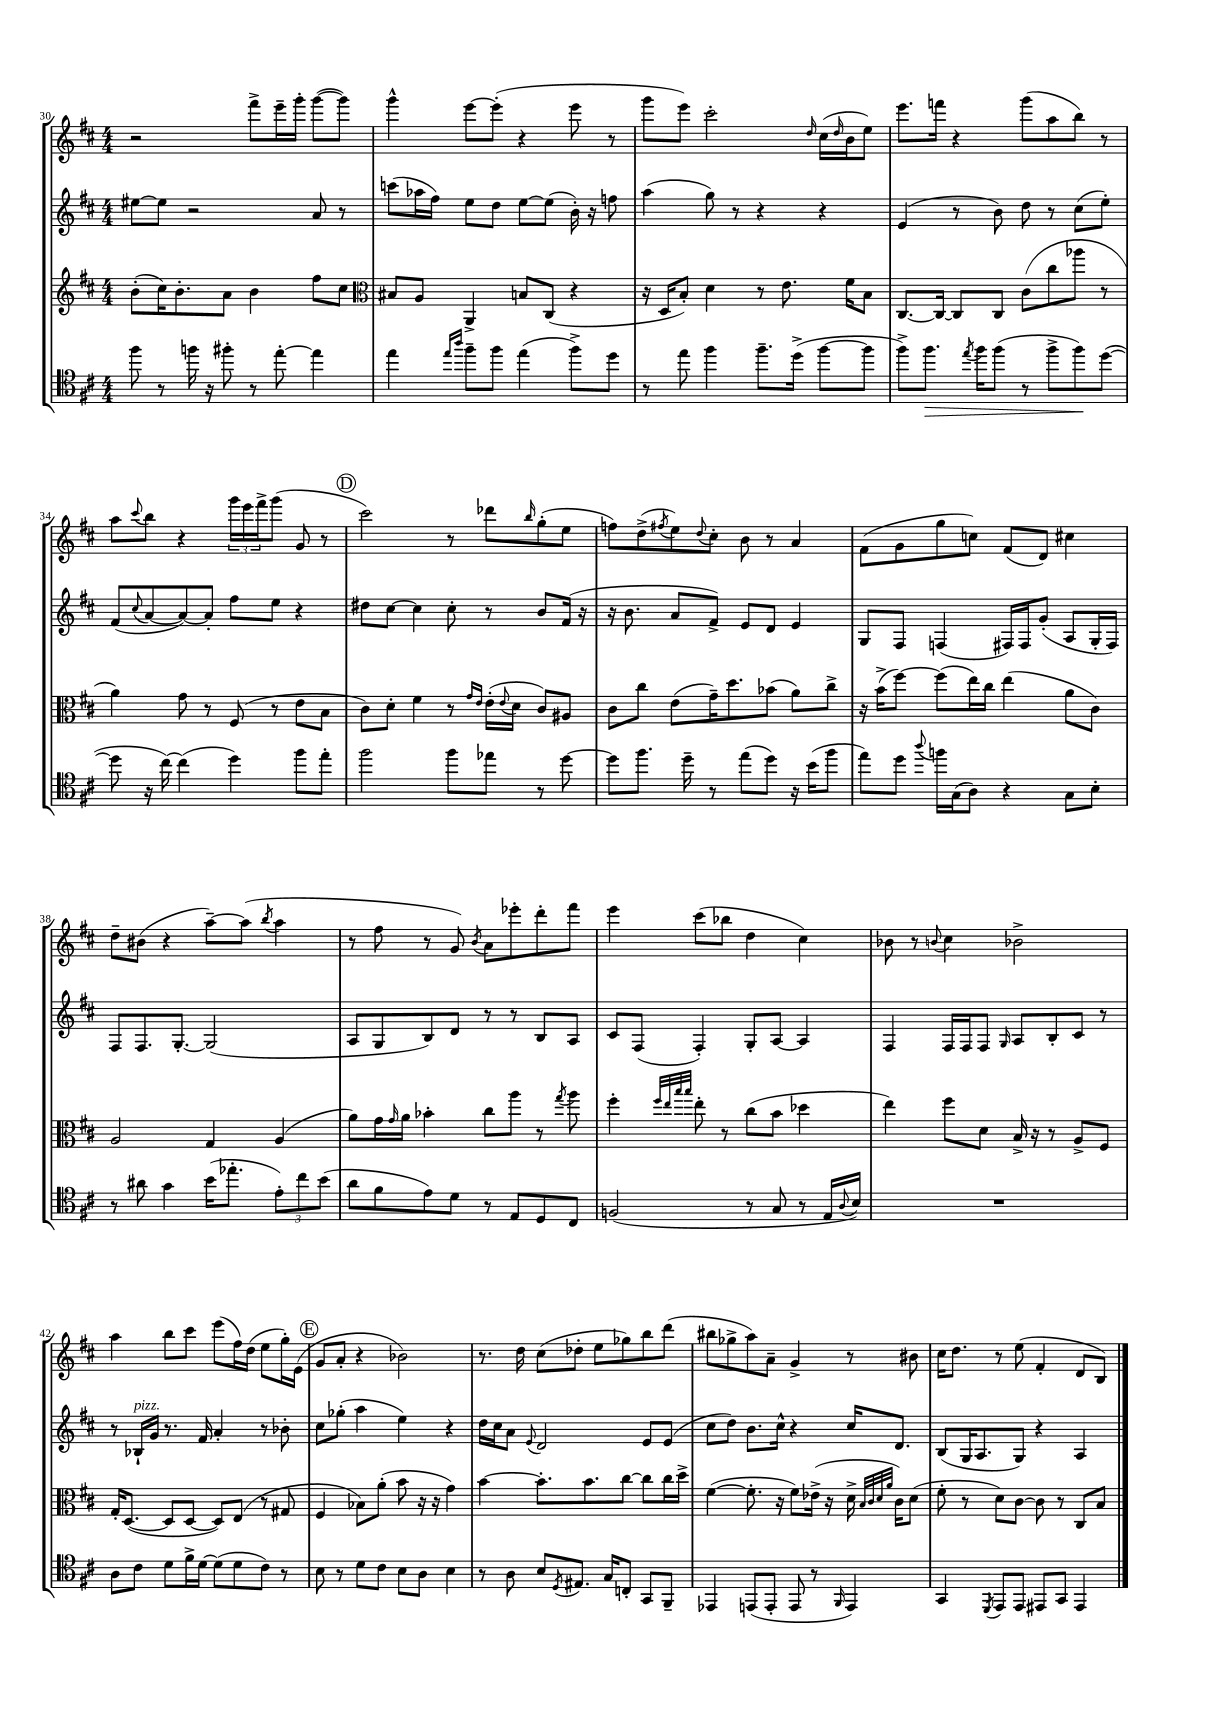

**kern	**dynam	**kern	**kern	**kern
*part4	*part4	*part3	*part2	*part1
*staff4	*staff4	*staff3	*staff2	*staff1
*clefC4	*	*clefG2	*clefG2	*clefG2
*k[f#c#]	*	*k[f#c#]	*k[f#c#]	*k[f#c#]
*M4/4	*	*M4/4	*M4/4	*M4/4
=30	=30	=30	=30	=30
8ff#\	.	(8b'\L	[8ee#X\L	2r
8r	.	16cc#\K)	8ee#\J]	.
.	.	8.b'\	.	.
16ffn\	.	.	2r	.
16r	.	.	.	.
8ff#X'\	.	8a\J	.	.
8r	.	4b\	.	8fff#^\L
[8ee'\	.	.	.	16eee~\L
.	.	.	.	16ggg'\JJ
4ee\]	.	8ff#\L	8a/	([8ggg\L
.	.	8cc#\J	8r	8ggg\J])
=31	=31	=31	=31	=31
*	*	*clefC3	*	*
4ee\	.	8B#X/L	(8cccn\L	4ggg^^\
.	.	8A/J	16aa-X\L	.
.	.	.	16ff#\JJ)	.
16qqee/LL	.	.	.	.
16qqaa/JJ	.	.	.	.
8ff#~\L	.	4AA^/	8ee\L	[8eee\L
8ff#\J	.	.	8dd\J	(8eee'\J]
(4ee\	.	8Bn/L	[8ee\L	4r
.	.	(8C#/J	(8ee\J]	.
8ff#^\L)	.	4r	16b'\)	8eee\
.	.	.	16r	.
8dd\J	.	.	8ffn\	8r
=32	=32	=32	=32	=32
8r	.	16r	(4aa\	8ggg\L
.	.	16D/KL	.	.
8ee\	.	8B'/J)	.	8eee\J)
4ff#\	.	4d\	8gg\)	2ccc#'\
.	.	.	8r	.
8.ff#~\L	.	8r	4r	.
.	.	8.e\	.	.
(16dd^\Jk	.	.	.	.
.	.	.	.	16qqdd/
[8ff#\L	.	.	4r	(16cc#\LL
.	.	.	.	16qqdd/
.	.	16f#\KL	.	16b\J
8ff#\J]	.	8B\J	.	8ee\J)
=33	=33	=33	=33	=33
8ff#^\L)	.	[8.C#/L	(4e/	8.eee\L
!	!LO:HP:b	!	!	!
8.ff#\J	>	.	.	.
.	.	16C#/Jk_	.	16fffn\Jk
.	.	8C#/L]	8r	4r
8qee/	.	.	.	.
16ff#\KL	.	.	.	.
(8ff#\J	.	8C#/J	8b\)	.
8r	.	(8c#\L	8dd\	(8ggg\L
8ff#^\L	.	8cc#\	8r	8aa\
8ff#\)	.	8aa-X\J	(8cc#\L	8bb\J)
([8dd\J	]	8r	8ee'\J)	8r
!!LO:LB:g=z
=34	=34	=34	=34	=34
8dd\]	.	4a\)	(8f#/L	8aa\L
.	.	.	8qqcc#/	8qqccc#/
16r	.	.	[8a/	8bb\J
[16cc#\)	.	.	.	.
(4cc#\]	.	8g\	8a/_)	4r
.	.	8r	8a'/J]	.
4dd\)	.	(8F#/	8ff#\L	24ggg\LL
.	.	.	.	24eee\
.	.	.	.	24fff#^\J
.	.	8r	8ee\J	(8ggg\J
8ff#\L	.	8e\L	4r	8g/
8ee'\J	.	8B\J	.	8r
!!LO:REH:place=s1:t=D
=35	=35	=35	=35	=35
2ff#\	.	8c#\L)	8dd#X\L	2ccc#\)
.	.	8d'\J	[8cc#\J	.
.	.	4f#\	4cc#\]	.
8ff#\L	.	8r	8cc#'\	8r
.	.	16qqg/LL	.	.
.	.	16qqe/JJ	.	.
8ee-X\J	.	(16e'\LL	8r	8ddd-X\L
.	.	8qqe/	.	.
.	.	16d\JJ	.	.
.	.	.	.	16qqbb/
8r	.	8c#/L)	8b/L	(8gg'\
[8dd\	.	8A#X/J	(16f#/Jk	8ee\J
.	.	.	16r	.
=36	=36	=36	=36	=36
8dd\L]	.	8c#\L	16r	8ffn\L)
.	.	.	8.b\	.
8.ff#\J	.	8cc#\J	.	(8dd^\
.	.	.	.	8qff#X/
.	.	(8e\L	8a/L	8ee\)
16dd~\	.	.	.	.
.	.	.	.	8qqdd/
8r	.	16g~\K)	8f#^/J)	8cc#'\J
.	.	8.dd\	.	.
(8ee\L	.	.	8e/L	8b\
8dd\J)	.	(8b-X\J	8d/J	8r
16r	.	8a\L)	4e/	4a/
(16b\KL	.	.	.	.
8ff#\J	.	8cc#^\J	.	.
=37	=37	=37	=37	=37
8ee\L)	.	16r	8G/L	(8f#\L
.	.	(16b^\KL	.	.
8dd\J	.	[8ff#\J)	8F#/J	8g\
8qqaa/	.	.	.	.
16ffn\LL	.	(8ff#\L]	(4Fn/	8gg\
(16G\J	.	.	.	.
8A\J)	.	16ee\L)	.	8ccn\J)
.	.	16cc#\JJ	.	.
4r	.	(4ee\	16F#X/LL)	(8f#/L
.	.	.	16F#/J	.
.	.	.	(8g'/J	8d/J)
8G\L	.	8a\L	8A/L	4cc#X\
8B'\J	.	8c#\J)	16G'/L	.
.	.	.	16F#/JJ)	.
!!LO:LB:g=z
=38	=38	=38	=38	=38
8r	.	2A/	8F#/L	8dd~\L
8a#X\	.	.	8.F#/	(8b#X\J
4g\	.	.	.	4r
.	.	.	[8.G'/J	.
(16b\KL	.	4G/	(2G/]	[8aa~\L)
8.ee-X'\J	.	.	.	.
.	.	.	.	(8aa\J]
.	.	.	.	8qbb/
12e'\L)	.	(4A/	.	4aa\
12cc#\	.	.	.	.
(12b\J	.	.	.	.
=39	=39	=39	=39	=39
8a\L	.	8a\L)	8A/L	8r
8f#\	.	16g\L	8G/	8ff#\
.	.	16qqg/	.	.
.	.	16a\JJ	.	.
8e\)	.	4b-X'\	8B/)	8r
8d\J	.	.	8d/J	8g/)
.	.	.	.	8qb/
8r	.	8cc#\L	8r	8a\L
8E/L	.	8aa\J	8r	8eee-X'\
8D/	.	8r	8B/L	8ddd'\
.	.	8qgg/	.	.
8C#/J	.	8aa\	8A/J	8fff#\J
=40	=40	=40	=40	=40
(2Fn/	.	4ff#'\	8c#/L	4eee\
.	.	.	(8F#/J	.
.	.	32qqff#/LLL	.	.
.	.	32qqee/	.	.
.	.	32qqbb/	.	.
.	.	32qqbb/JJJ	.	.
.	.	8ee'\	4F#'/)	(8ccc#\L
.	.	8r	.	8bb-X\J
8r	.	(8cc#\L	8G'/L	4dd\
8G/	.	8b\J	[8A/J	.
8r	.	4dd-X\	4A/]	4cc#\)
16E/LL	.	.	.	.
8qqA/	.	.	.	.
16B/JJ)	.	.	.	.
=41	=41	=41	=41	=41
1r	.	4ee\)	4F#/	8b-X\
.	.	.	.	8r
.	.	.	.	8qqbn/
.	.	8ff#\L	16F#/LL	4cc#\
.	.	.	16F#/J	.
.	.	8d\J	8F#/J	.
.	.	.	16qqG/	.
.	.	16B^/	8A/L	2b-X^\
.	.	16r	.	.
.	.	8r	8B'/	.
.	.	8A^/L	8c#/J	.
.	.	8F#/J	8r	.
!!LO:LB:g=z
=42	=42	=42	=42	=42
8A\L	.	16G'/KL	8r	4aa\
.	.	([8.D/J	.	.
!	!	!	!LO:TX:a:i:t=pizz.	!
8c#\J	.	.	16B-X`/LL	.
.	.	.	16g/JJ	.
8d\L	.	8D/L]	8.r	8bb\L
16f#^\L	.	[8D/J	.	8ccc#\J
[16d\JJ	.	.	16f#/	.
(8d\L]	.	8D/L])	4a'/	(8eee\L
8d\	.	(8E/J	.	16ff#\L)
.	.	.	.	(16dd\JJ
8c#\J)	.	8r	8r	8ee\L
8r	.	8G#X/	8b-X'\	16gg'\L)
.	.	.	.	(16e\JJ
!!LO:REH:place=s1:t=E
=43	=43	=43	=43	=43
8B\	.	4F#/	8cc#\L	8g/L
8r	.	.	(8gg-X'\J	8a'/J
8d\L	.	8B-X\L)	4aa\	4r
8c#\J	.	(8a'\J	.	.
8B\L	.	8b\	4ee\)	2b-X\)
8A\J	.	16r	.	.
.	.	16r	.	.
4B\	.	4g\)	4r	.
=44	=44	=44	=44	=44
8r	.	[4b\	16dd\LL	8.r
.	.	.	16cc#\J	.
8A\	.	.	8a\J	.
.	.	.	.	16dd\
.	.	.	8qqe/	.
8B/L	.	8.b'\L]	2d/	(8cc#\L
8qD/	.	.	.	.
8.E#X/J	.	.	.	8dd-X'\J
.	.	8.b\	.	.
.	.	.	.	8ee\L
16G/KL	.	.	.	.
8Cn'/J	.	[8cc#\J	.	8gg-X\)
8GG/L	.	8cc#\L]	8e/L	8bb\
8FF#~/J	.	16cc#\L	(8e/J	(8ddd\J
.	.	16dd^\JJ	.	.
=45	=45	=45	=45	=45
4EE-X/	.	([4f#\	8cc#\L	8bb#X\L
.	.	.	8dd\J)	8gg-X^\
(8EEn/L	.	8.f#'\]	8.b\L	8aa\)
8EE'/J	.	.	.	8a~\J
.	.	16r	16cc#^^\Jk	.
8EE/	.	8f#\L)	4r	4g^/
8r	.	(16e-X^\Jk	.	.
.	.	16r	.	.
16qqFF#/	.	.	.	.
4EE/)	.	16d^\	16cc#/KL	8r
.	.	32qqB/LLL	.	.
.	.	32qqc#/	.	.
.	.	32qqd/	.	.
.	.	32qqa/JJJ	.	.
.	.	16c#\KL)	8.d/J	.
.	.	(8d\J	.	8b#X\
=46	=46	=46	=46	=46
4GG/	.	8f#'\	(8B/L	16cc#\KL
.	.	.	.	8.dd\J
.	.	8r	16G/K	.
.	.	.	8.A/	.
8qDD/	.	.	.	.
8EE/L	.	8d\L)	.	8r
8EE/J	.	[8c#\J	8G/J)	(8ee\
8EE#X/L	.	8c#\]	4r	4f#'/
8GG/J	.	8r	.	.
4EE#/	.	8C#/L	4A/	8d/L
.	.	8B/J	.	8B/J)
==	==	==	==	==
*-	*-	*-	*-	*-
